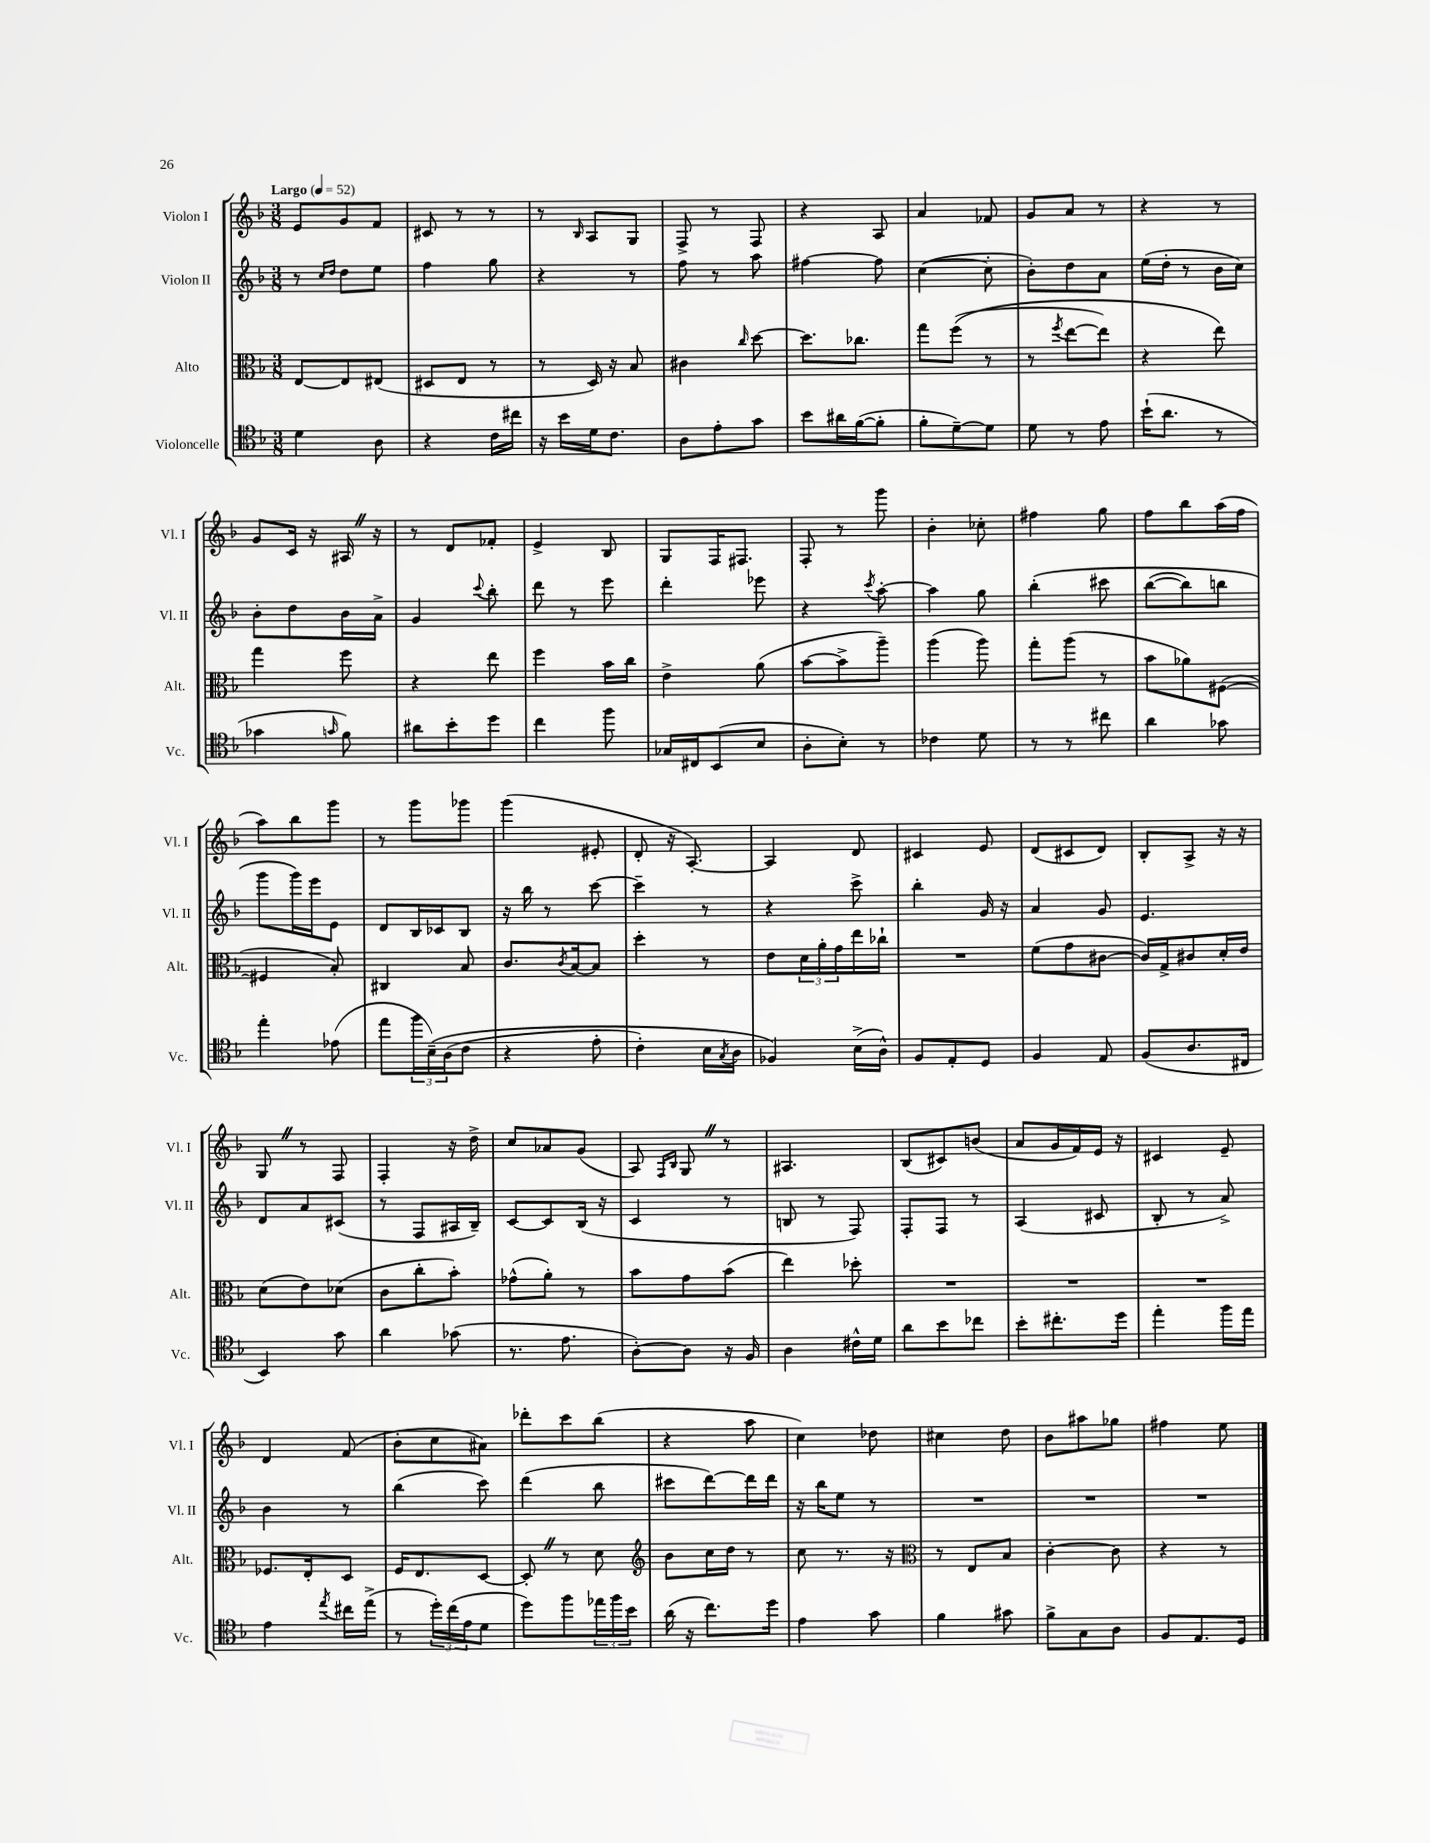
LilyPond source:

<<
\new StaffGroup <<
\new Staff = "s0" \with { instrumentName = "Violon I" shortInstrumentName = "Vl. I" } {
    \clef treble \key f \major \numericTimeSignature \time 3/8 \tempo "Largo" 4 = 52
    e'8 g'8 f'8 |
    cis'8 r8 r8 |
    r8 \grace { bes16 } a8 g8 |
    f8-> r8 f8 |
    r4 a8 |
    a'4 fes'8 |
    g'8 a'8 r8 |
    r4 r8 |
    g'8 c'16 r16 ais16 \once \override BreathingSign.text = \markup { \musicglyph "scripts.caesura.straight" } \breathe r16 |
    r8 d'8 fes'8-. |
    e'4-> bes8 |
    g8 f16 fis8. |
    f8-. r8 g'''8 |
    bes'4-. ces''8-. |
    fis''4 g''8 |
    f''8 bes''8 a''16( f''16 |
    a''8) bes''8 g'''8 |
    r8 g'''8 ges'''8 |
    g'''4( eis'8-. |
    d'8-. r16 a8.~-.) |
    a4 d'8 |
    cis'4 e'8 |
    d'8( cis'8 d'8) |
    bes8-. a8-> r16 r16 |
    g8 \once \override BreathingSign.text = \markup { \musicglyph "scripts.caesura.straight" } \breathe r8 f8 |
    f4-. r16 d''16-> |
    c''8 aes'8 g'8( |
    a8) \grace { f16 bes16 } g8 \once \override BreathingSign.text = \markup { \musicglyph "scripts.caesura.straight" } \breathe r8 |
    ais4. |
    bes8( cis'8) b'8( |
    a'8 g'16 f'16) e'16 r16 |
    cis'4 e'8-- |
    d'4 f'8( |
    bes'8-. c''8 ais'8) |
    des'''8-. c'''8 bes''8( |
    r4 a''8 |
    c''4) des''8 |
    cis''4 d''8 |
    bes'8 ais''8 ges''8 |
    fis''4 e''8 \bar "|." |
}
\new Staff = "s1" \with { instrumentName = "Violon II" shortInstrumentName = "Vl. II" } {
    \clef treble \key f \major \numericTimeSignature \time 3/8
    r8 \grace { c''16 d''16 } d''8 e''8 |
    f''4 g''8 |
    r4 r8 |
    f''8 r8 a''8 |
    fis''4~ fis''8 |
    c''4~( c''8-. |
    bes'8-.) d''8 a'8 |
    e''16( d''16-. r8 bes'16 c''16) |
    bes'8-. d''8 bes'16 a'16-> |
    g'4 \appoggiatura { c'''8 } bes''8-. |
    d'''8 r8 e'''8 |
    d'''4-. ees'''8 |
    r4 \acciaccatura { c'''8 } a''8~-. |
    a''4 g''8 |
    bes''4-.\( cis'''8 |
    bes''8~( bes''8) b''8 |
    g'''8 g'''16\) e'''16 e'8 |
    d'8 bes16 ces'16 bes8 |
    r16 bes''16 r8 c'''8~ |
    c'''4-- r8 |
    r4 c'''8-> |
    bes''4-. g'16 r16 |
    a'4 g'8 |
    e'4. |
    d'8 a'8 cis'8( |
    r8 f8 ais16 bes16--) |
    c'8~ c'8 bes16( r16 |
    c'4 r8 |
    b8 r8 f8) |
    f8-. f8 r8 |
    a4( cis'8 |
    bes8-. r8 a'8->) |
    bes'4 r8 |
    bes''4( c'''8) |
    d'''4( bes''8 |
    cis'''8 d'''8~) d'''16 d'''16 |
    r16 bes''16 e''8 r8 |
    R4. |
    R4. |
    R4. \bar "|." |
}
\new Staff = "s2" \with { instrumentName = "Alto" shortInstrumentName = "Alt." } {
    \clef alto \key f \major \numericTimeSignature \time 3/8
    e8~ e8 eis8( |
    dis8 e8 r8 |
    r8 d16) r16 bes8 |
    cis'4 \grace { c''16 } d''8~ |
    d''8. ces''8. |
    g''8 f''8(\( r8 |
    r8 \acciaccatura { f''8 } e''8~ e''8) |
    r4 e''8\) |
    g''4 f''8 |
    r4 e''8 |
    f''4 bes'16 c''16 |
    e'4-> a'8( |
    bes'8~ bes'8-> a''8--) |
    a''4( a''8) |
    g''8-. a''8( r8 |
    bes'8 aes'8) fis8~( |
    fis4 bes8-.) |
    cis4 bes8 |
    c'8. \acciaccatura { c'8 } bes16~ bes8 |
    d''4-. r8 |
    e'8 \tuplet 3/2 { d'16 a'16-. g'16 } e''16 ces''16-! |
    R4. |
    f'8( g'8 cis'8~ |
    cis'16) g16-> cis'8 d'16-. e'16 |
    d'8( e'8) des'8( |
    c'8 c''8-. bes'8-.) |
    ges'8-^( a'8-.) r8 |
    bes'8 g'8 bes'8( |
    e''4) des''8-. |
    R4. |
    R4. |
    R4. |
    fes8. e16-. d8 |
    f16 e8. d8~ |
    d8-. \once \override BreathingSign.text = \markup { \musicglyph "scripts.caesura.straight" } \breathe r8 d'8 |
    \clef treble bes'8 c''16 d''16 r8 |
    c''8 r8. r16 |
    \clef alto r8 e8 bes8 |
    c'4~-. c'8 |
    r4 r8 \bar "|." |
}
\new Staff = "s3" \with { instrumentName = "Violoncelle" shortInstrumentName = "Vc." } {
    \clef tenor \key f \major \numericTimeSignature \time 3/8
    d'4 a8 |
    r4 c'16 cis''16 |
    r16 bes'16 d'16 c'8. |
    a8 e'8-. g'8 |
    bes'8 ais'16 f'16~( f'8-. |
    f'8-. d'8~--) d'8 |
    d'8 r8 e'8 |
    bes'16-!( a'8. r8 |
    ges'4 \grace { g'16 } f'8) |
    ais'8 bes'8-. d''8 |
    c''4 f''8 |
    ges16 cis16 bes,8( bes8 |
    a8-. bes8-.) r8 |
    ces'4 d'8 |
    r8 r8 cis''8 |
    a'4 ges'8 |
    e''4-. ees'8( |
    e''8 \tuplet 3/2 { f''16 bes16--)\( a16( } c'8 |
    r4 e'8-. |
    c'4-.) bes16 \acciaccatura { g8 } a16 |
    fes4\) bes16->( a16-^) |
    f8 e8-. d8 |
    f4 e8 |
    f8( a8. cis16 |
    bes,4) g'8 |
    a'4 ges'8( |
    r8. e'8. |
    a8~-.) a8 r16 f16 |
    a4 cis'16-^ d'16 |
    a'8 bes'8 ces''8 |
    bes'8-. cis''8.-. d''16 |
    e''4-. f''16 e''16 |
    e'4 \acciaccatura { e''8 } cis''16 e''16->( |
    r8 \tuplet 3/2 { d''16-.) c''16( e'16 } d'8 |
    d''8) f''8 \tuplet 3/2 { ees''16 f''16 bes'16 } |
    a'16( r16 c''8.) d''16 |
    e'4 g'8 |
    f'4 gis'8 |
    f'8-> g8 a8 |
    f8 e8. d16 \bar "|." |
}
>>
>>
\layout { \context { \Score \remove "Bar_number_engraver" } }
